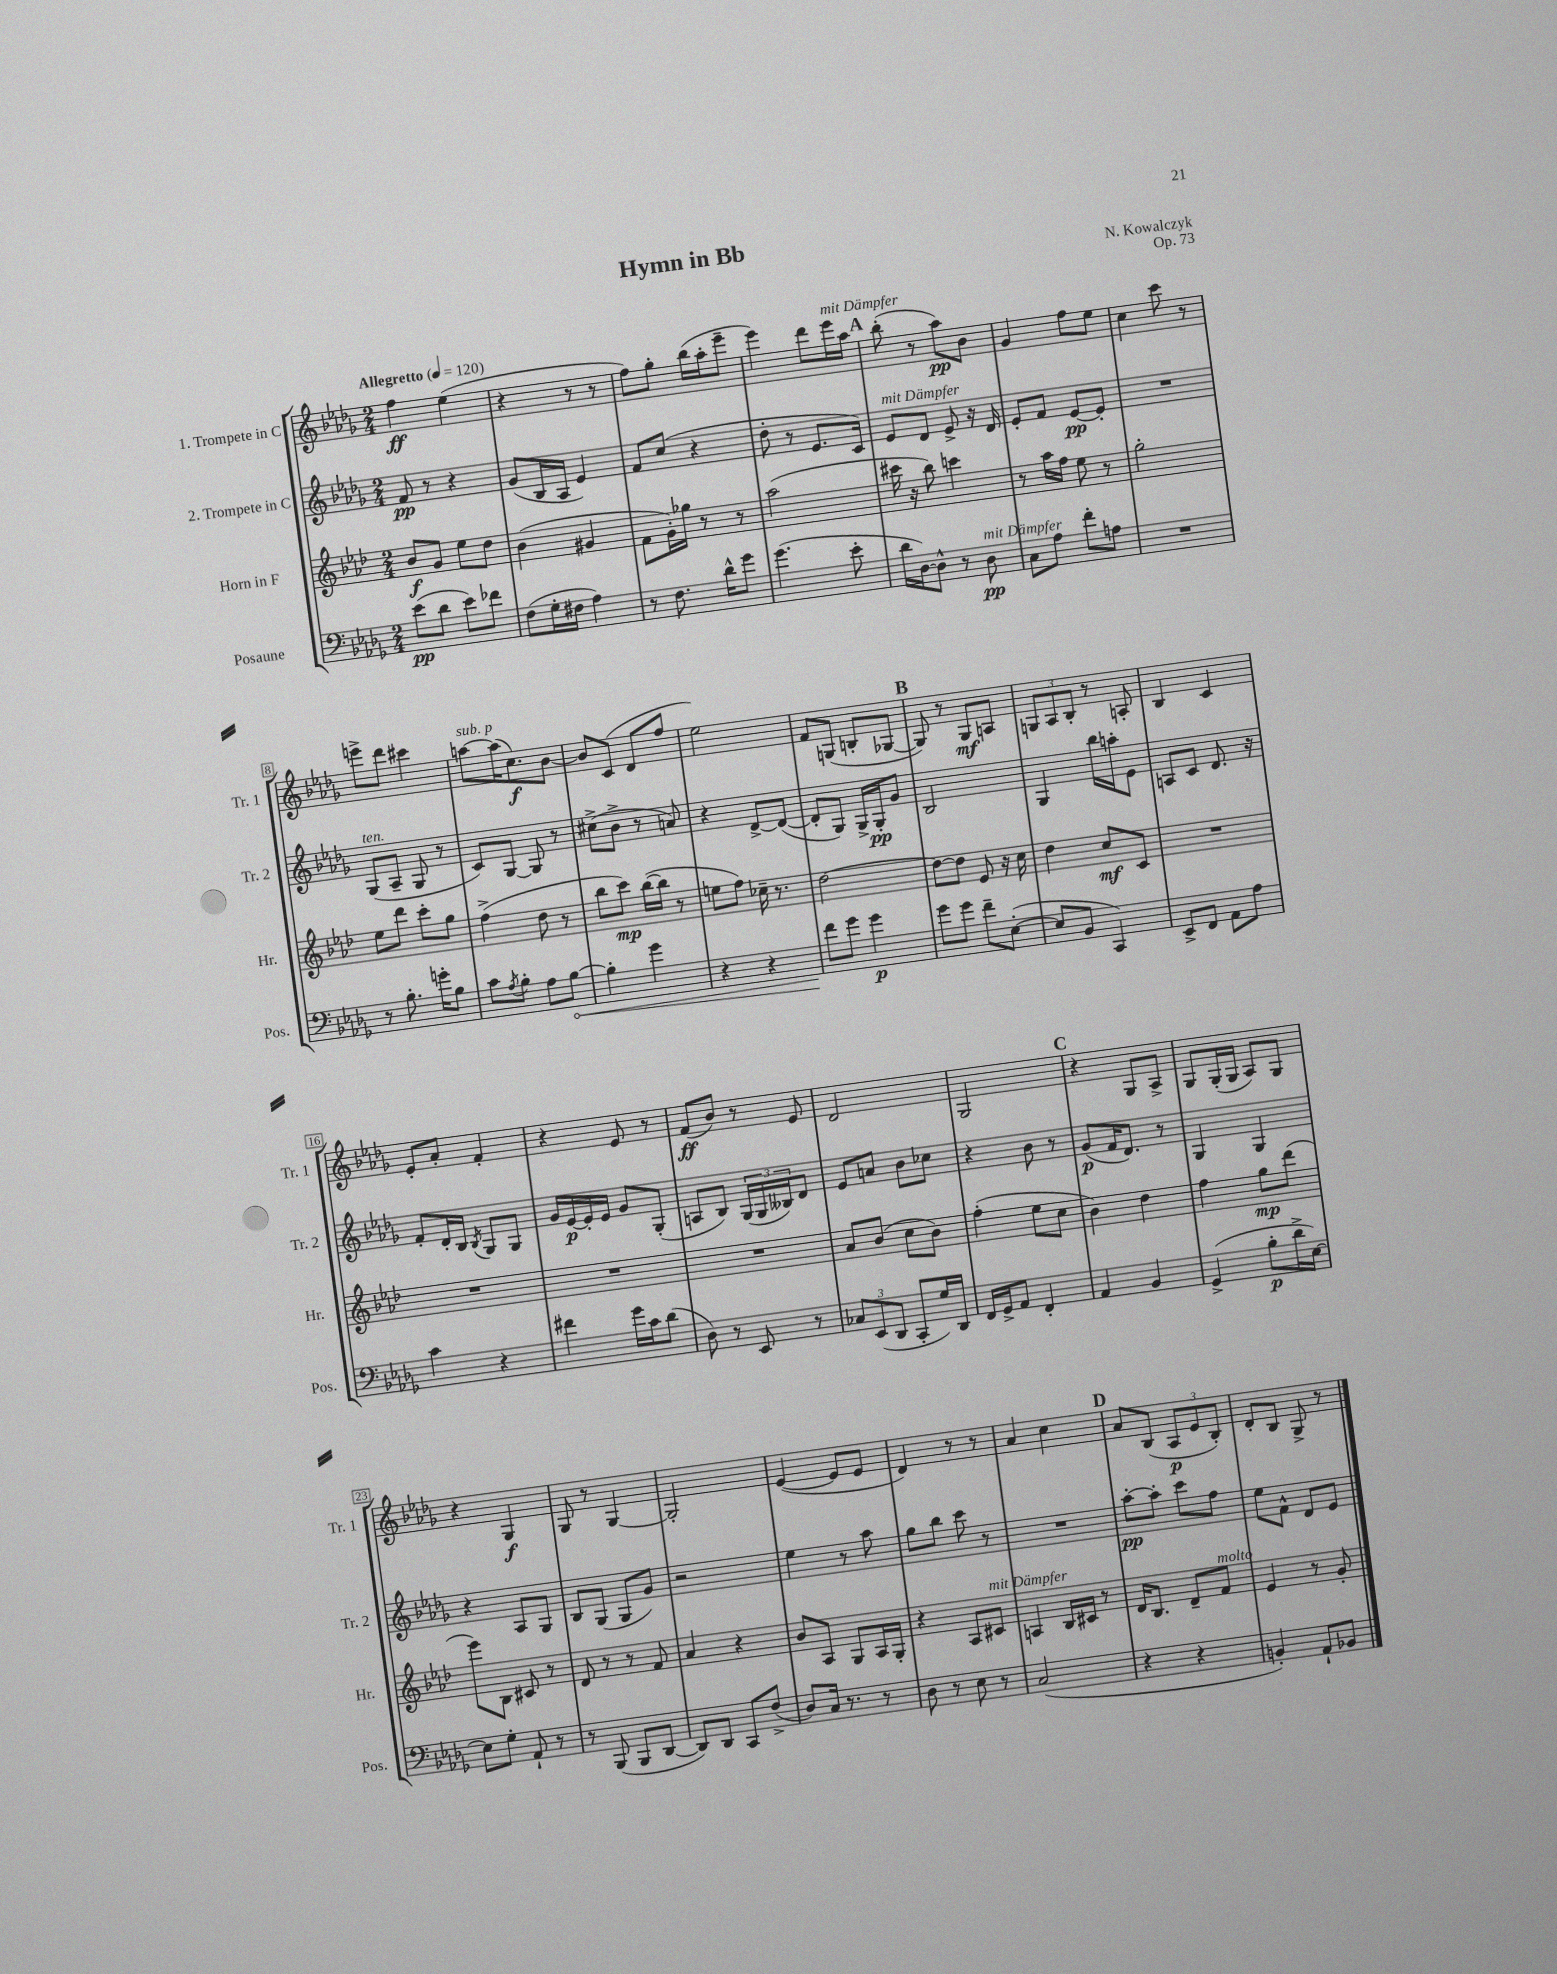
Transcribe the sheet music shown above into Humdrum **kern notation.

**kern	**kern	**kern	**kern
*staff4	*staff3	*staff2	*staff1
*clefF4	*clefG2	*clefG2	*clefG2
*k[b-e-a-d-g-]	*k[b-e-a-d-]	*k[b-e-a-d-g-]	*k[b-e-a-d-g-]
*M2/4	*M2/4	*M2/4	*M2/4
*MM120	*MM120	*MM120	*MM120
(8e-	8b-	8f	4ff
8d-	8g	8r	.
8e-)	8ee-	4r	(4ee-
8f-	8dd-	.	.
=	=	=	=
(8F	(4b-	(8g-	4r
16G-'	.	16B-	.
16F#	.	16A-	.
4A-)	4g#	4e-)	8r
.	.	.	8r
=	=	=	=
8r	8f	8f	8ff)
8.F	16g')	(8cc	8gg-'
.	16gg-	.	.
.	8r	4r	(16bb-
16d-^^	.	.	16aa-'
8g-	8r	.	8eee-~
=	=	=	=
(4.g-	(2aa-	8dd-'	4eee-)
.	.	8r	.
.	.	8.e-	8ddd-
8e-'	.	.	16eee-
.	.	16c)	16aa-
=	=	=	=
16d-	16ccc#	8e-	(8bb-'
[16D-)	16r	.	.
8D-^^]	8bb-)	8d-	8r
8r	4ccc	8e-^	8aa-)
8D-	.	16r	8b-
.	.	16d-	.
=	=	=	=
8C	8r	8e-'	4g-
8A-	16aa-	8f	.
.	16ff	.	.
8f'	8ee-	[8e-	8ff
8A	8r	8e-']	8ee-
=	=	=	=
2r	2gg'	2r	4cc
.	.	.	8ccc
.	.	.	8r
=	=	=	=
8r	8ee-	(8G-	8eee^
8.B-'	8ddd-	8A-~	8ddd-
.	8ccc'	8G-	4ccc#
16g'	.	.	.
8B-	8gg	8r	.
=	=	=	=
8c	(4ff^	8c)	[8aa
8qA-	.	.	.
8B-'	.	[8G-	(16aa]
.	.	.	8.cc)
8A-	8dd-	8G-]	.
[8B-	8r	8r	[8b-
=	=	=	=
4B-']	8bb-	(8cc#^	8b-]
.	8ccc)	8b-^	(8c
4g-	([16bb-	8r	8d-
.	16bb-]	.	.
.	8r	8a)	8ff
=	=	=	=
4r	8ee	4r	2ee-)
.	8ff)	.	.
4r	16cc-~	[8d-^	.
.	8.r	.	.
.	.	(8d-_	.
=	=	=	=
8f	[2dd-	8d-']	8f
8g-	.	8G-)	(8G
4g-	.	16G-^	8B'
.	.	16G-'	.
.	.	8g-	[8G-
=	=	=	=
8g-	8dd-_	2B-	8G-])
8g-	8dd-]	.	8r
8f~	8e-	.	8G-
([8E-'	16r	.	8A
.	16cc	.	.
=	=	=	=
8E-]	4dd-	4G-	12G
.	.	.	12A-
8BB-	.	.	.
.	.	.	12B-'
4CC)	8cc	16bb-	8r
.	.	16aa'	.
.	8c	8e-	8A'
=	=	=	=
8EE-^	2r	8A	4B-
8FF	.	8c	.
8AA-	.	8.d-	4c
8A-	.	.	.
.	.	16r	.
=	=	=	=
4c	2r	8f'	8e-'
.	.	16d-'	8a-'
.	.	16B-	.
.	.	8qB-	.
4r	.	8G-	4f'
.	.	8G-	.
=	=	=	=
4f#	2r	16g-	4r
.	.	[16e-	.
.	.	16e-']	.
.	.	16e-	.
16g-	.	8g-	8e-
16c	.	.	.
(8d-	.	(8G-'	8r
=	=	=	=
8D-)	2r	8A	(8f
8r	.	8B-)	8b-)
8EE-	.	(24G-	8r
.	.	24G-	.
.	.	24B--)	.
8r	.	8d-	8e-
=	=	=	=
12C-	8a-	8e-	2d-
(12EE-	.	.	.
.	(8b-	8a	.
12DD-	.	.	.
8CC'	8cc	8b-	.
16G-)	8b-)	8cc-	.
16DD-	.	.	.
=	=	=	=
16FF	(4ff'	4r	2G-
16GG-^	.	.	.
8AA-	.	.	.
4FF'	8ee-	8b-	.
.	8cc	8r	.
=	=	=	=
4AA-	4b-)	(8g-	4r
.	.	16f	.
.	.	8.d-)	.
4BB-	4dd-	.	8G-
.	.	8r	8A-^
=	=	=	=
(4GG-^	4ff	4G-	8G-
.	.	.	(16G-'
.	.	.	16G-
8B-'	8gg	4G-	8A-)
16d-^	(8ddd-	.	8G-
[16E-)	.	.	.
=	=	=	=
8E-]	8eee-)	4r	4r
8G-'	8B-	.	.
8AA-`	8c#	8A-	4G-
8r	8r	8G-	.
=	=	=	=
8r	8d-	8B-	8G-
(8BBB-	8r	(8G-	8r
8BBB-	8r	8G-	[4G-
[8DD-	8f	8g-)	.
=	=	=	=
8DD-])	4a-	2r	2G-']
8DD-	.	.	.
8CC	4r	.	.
(8F^	.	.	.
=	=	=	=
8D-)	8b-	4ee-	([4e-
16C	8A-	.	.
8.r	.	.	.
.	8G	8r	8e-]
8r	16A-	8aa-	8e-
.	16G'	.	.
=	=	=	=
8D-	4r	8gg-	4d-)
8r	.	8bb-	.
8E-	8A-	8ccc	8r
8r	8c#	8r	8r
=	=	=	=
(2C	4A	2r	4a-
.	16B-	.	4cc
.	16c#	.	.
.	8r	.	.
=	=	=	=
4r	16d-	[8aa-'	8a-
.	8.B-	.	.
.	.	8aa-']	(8B-
4r	8d-~	8ccc	12A-
.	.	.	12e-
.	8f	8ff	.
.	.	.	12B-')
=	=	=	=
4BB')	4e-	8ee-	8d-'
.	.	8f^^	8B-
8AA-`	8r	8d-	8G-^
8BB-	8g'	8e-	8r
==	==	==	==
*-	*-	*-	*-
